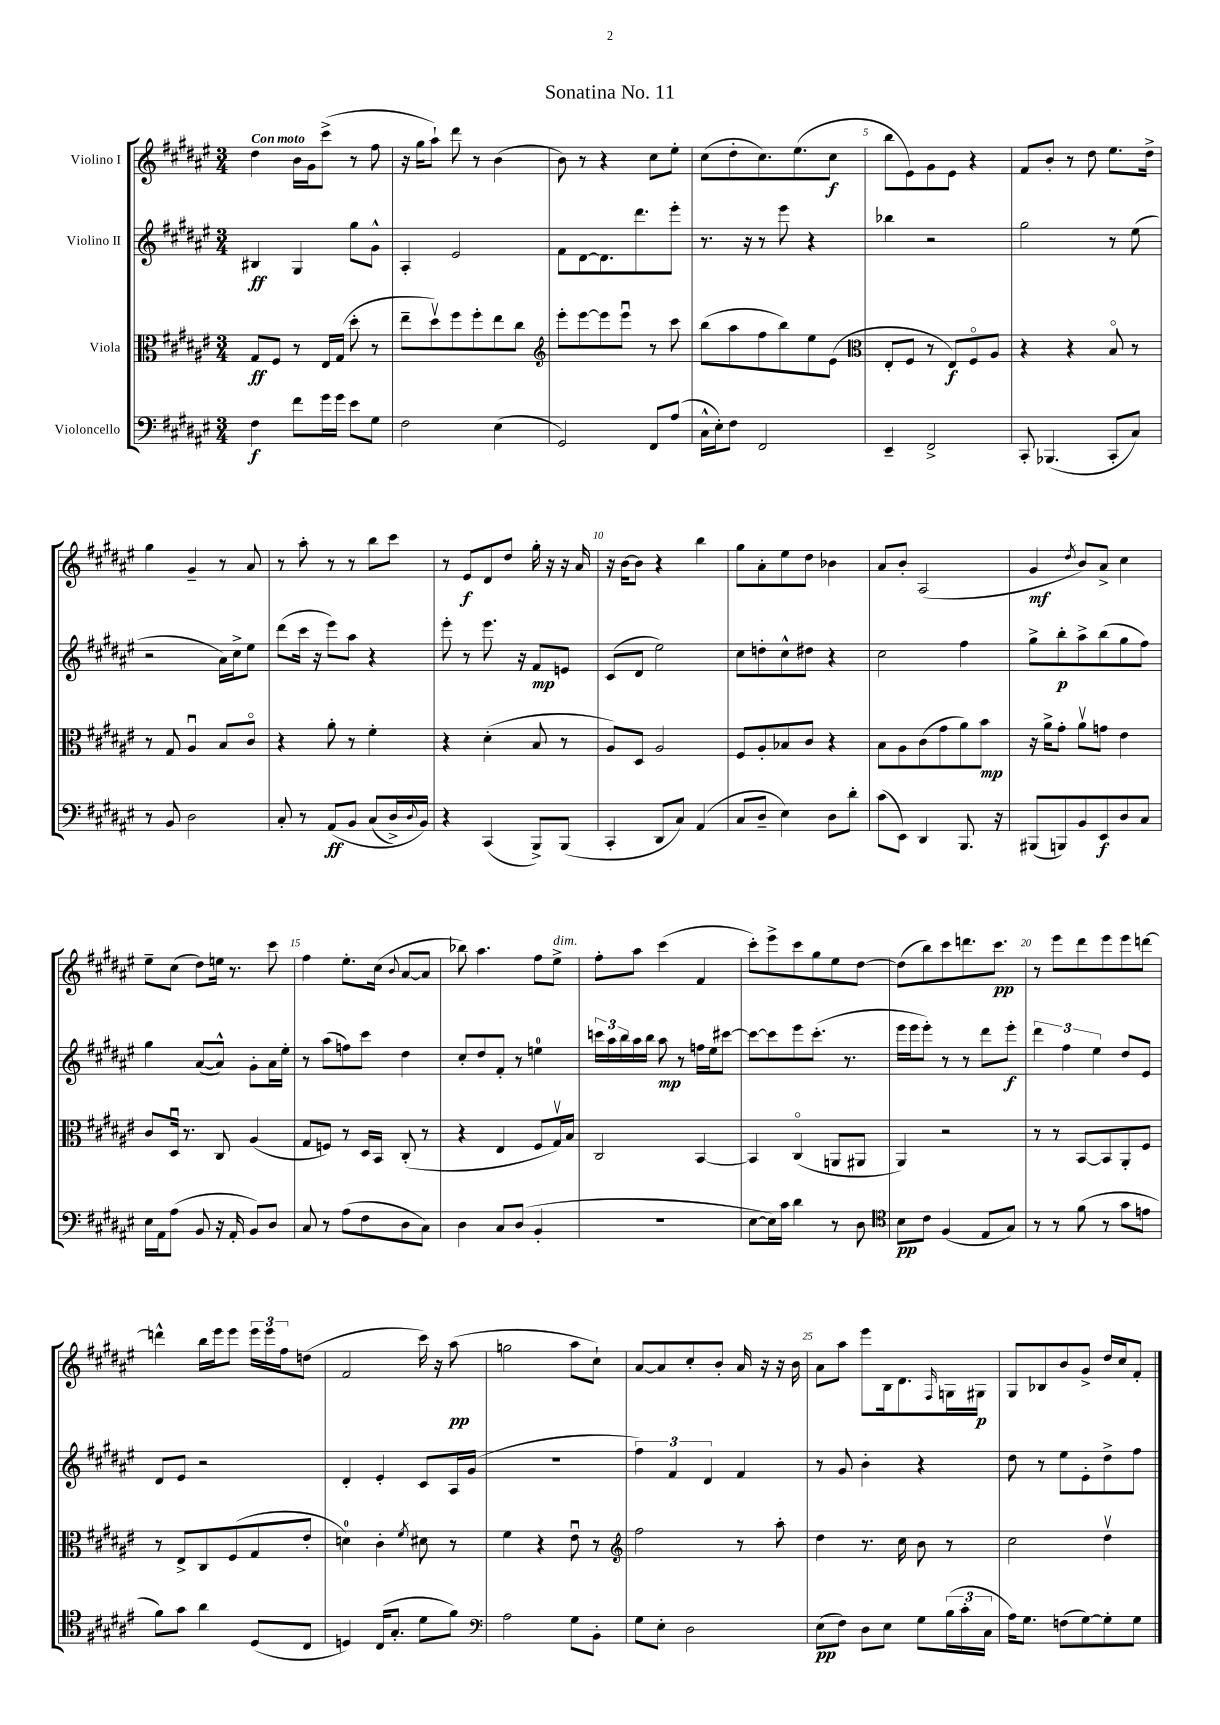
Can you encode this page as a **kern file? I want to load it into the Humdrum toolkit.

**kern	**dynam	**kern	**dynam	**kern	**dynam	**kern	**dynam
*part4	*part4	*part3	*part3	*part2	*part2	*part1	*part1
*staff4	*staff4	*staff3	*staff3	*staff2	*staff2	*staff1	*staff1
*I"Violoncello	*	*I"Viola	*	*I"Violino II	*	*I"Violino I	*
*clefF4	*	*clefC3	*	*clefG2	*	*clefG2	*
*k[f#c#g#d#a#e#]	*	*k[f#c#g#d#a#e#]	*	*k[f#c#g#d#a#e#]	*	*k[f#c#g#d#a#e#]	*
*M3/4	*	*M3/4	*	*M3/4	*	*M3/4	*
=1	=1	=1	=1	=1	=1	=1	=1
!	!	!	!	!	!	!LO:TX:a:B:t=Con moto	!
4F#\	f	8G#/L	ff	4B#X/	ff	4dd#\	.
.	.	8F#/J	.	.	.	.	.
8f#\L	.	8r	.	4G#/	.	16b\LL	.
.	.	.	.	.	.	16g#\J	.
16g#\L	.	16E#/LL	.	.	.	(8ccc#^\J	.
16g#\JJ	.	(16G#/JJ	.	.	.	.	.
8e#\L	.	8dd#'\	.	8gg#\L	.	8r	.
8G#\J	.	8r	.	8g#^^\J	.	8ff#\	.
=2	=2	=2	=2	=2	=2	=2	=2
2F#\	.	8ee#~\L	.	4A#'/	.	16r	.
.	.	.	.	.	.	16gg#\KL	.
.	.	8dd#v\)	.	.	.	8aa#`\J)	.
.	.	8ff#\	.	2e#/	.	8ddd#\	.
.	.	8ff#'\	.	.	.	8r	.
(4E#\	.	8ee#\	.	.	.	(4b\	.
.	.	8cc#\J	.	.	.	.	.
=3	=3	=3	=3	=3	=3	=3	=3
*	*	*clefG2	*	*	*	*	*
2GG#/)	.	8eee#'\L	.	8f#\L	.	8b\)	.
.	.	[8eee#\	.	[8d#\	.	8r	.
.	.	8eee#\]	.	8.d#\]	.	4r	.
.	.	8eee#u\J	.	.	.	.	.
.	.	.	.	8.ddd#\	.	.	.
8FF#/L	.	8r	.	.	.	8cc#\L	.
(8A#/J	.	8ccc#\	.	8eee#'\J	.	8ee#'\J	.
=4	=4	=4	=4	=4	=4	=4	=4
16C#^^\LL	.	(8bb\L	.	8.r	.	(8cc#\L	.
16E#'\J)	.	.	.	.	.	.	.
8F#\J	.	8aa#\	.	.	.	8dd#'\	.
.	.	.	.	16r	.	.	.
2FF#/	.	8ff#\	.	8r	.	8.cc#\)	.
.	.	8bb\)	.	8eee#\	.	.	.
.	.	.	.	.	.	(8.ee#\	.
.	.	8ee#\	.	4r	.	.	.
.	.	(8e#\J	.	.	.	8cc#\J	f
=5	=5	=5	=5	=5	=5	=5	=5
*	*	*clefC3	*	*	*	*	*
4EE#~/	.	8E#'/L	.	4bb-X\	.	8bb\L	.
.	.	8F#/J	.	.	.	8e#\)	.
2FF#^/	.	8r	.	2r	.	8g#\	.
.	.	8E#/L)	f	.	.	8e#\J	.
.	.	8F#/	.	.	.	4r	.
.	.	8A#/J	.	.	.	.	.
=6	=6	=6	=6	=6	=6	=6	=6
8CC#'/	.	4r	.	2gg#\	.	8f#/L	.
(4.BBB-X/	.	.	.	.	.	8b'/J	.
.	.	4r	.	.	.	8r	.
.	.	.	.	.	.	8dd#\	.
8CC#'/L	.	8B/	.	8r	.	8.ee#\L	.
8C#/J)	.	8r	.	(8ee#\	.	.	.
.	.	.	.	.	.	16dd#^\Jk	.
!!LO:LB:g=z
=7	=7	=7	=7	=7	=7	=7	=7
8r	.	8r	.	2r	.	4gg#\	.
8BB/	.	8G#/	.	.	.	.	.
2D#\	.	4A#u/	.	.	.	4g#~/	.
.	.	8B/L	.	16a#\LL)	.	8r	.
.	.	.	.	16cc#^\J	.	.	.
.	.	8c#/J	.	8ee#\J	.	8a#/	.
=8	=8	=8	=8	=8	=8	=8	=8
8C#'/	.	4r	.	(8ddd#\L	.	8r	.
8r	.	.	.	16ccc#\Jk	.	8aa#'\	.
.	.	.	.	16r	.	.	.
(8AA#/L	ff	8a#'\	.	8eee#\L)	.	8r	.
8BB/J	.	8r	.	8aa#\J	.	8r	.
(8C#/L	.	4f#'\	.	4r	.	8bb\L	.
16D#^/L)	.	.	.	.	.	8ccc#\J	.
8qqD#/	.	.	.	.	.	.	.
16BB/JJ)	.	.	.	.	.	.	.
=9	=9	=9	=9	=9	=9	=9	=9
4r	.	4r	.	8eee#'\	.	8r	.
.	.	.	.	8r	.	8e#/L	f
(4CC#/	.	(4d#'\	.	8.eee#\	.	8d#/	.
.	.	.	.	.	.	8dd#/J	.
.	.	.	.	16r	.	.	.
8BBB^/L)	.	8B/	.	8f#/L	mp	16gg#'\	.
.	.	.	.	.	.	16r	.
(8BBB/J	.	8r	.	8en/J	.	16r	.
.	.	.	.	.	.	16a#/	.
=10	=10	=10	=10	=10	=10	=10	=10
4CC#'/	.	8A#/L)	.	(8c#/L	.	16r	.
.	.	.	.	.	.	[16b\KL	.
.	.	8D#/J	.	8d#/J	.	8b\J]	.
8DD#/L	.	2A#/	.	2ee#\)	.	4r	.
8C#/J)	.	.	.	.	.	.	.
(4AA#/	.	.	.	.	.	4bb\	.
=11	=11	=11	=11	=11	=11	=11	=11
8C#/L	.	8F#/L	.	8cc#\L	.	8gg#\L	.
8D#~/J	.	8A#'/	.	8ddn'\	.	8a#'\	.
4E#\)	.	8B-X/	.	8cc#^^\	.	8ee#\	.
.	.	8c#/J	.	8dd#X\J	.	8dd#\J	.
8D#\L	.	4r	.	4r	.	4b-X\	.
8d#'\J	.	.	.	.	.	.	.
=12	=12	=12	=12	=12	=12	=12	=12
(8c#\L	.	8B\L	.	2cc#\	.	8a#/L	.
8EE#\J)	.	8A#\	.	.	.	8b'/J	.
4DD#/	.	(8c#\	.	.	.	(2A#/	.
.	.	8g#\	.	.	.	.	.
8.BBB/	.	8a#\)	.	4ff#\	.	.	.
.	.	8b\J	mp	.	.	.	.
16r	.	.	.	.	.	.	.
=13	=13	=13	=13	=13	=13	=13	=13
(8BBB#X/L	.	16r	.	8gg#^\L	.	4g#/	mf
.	.	16a#^\KL	.	.	.	.	.
8BBBn/)	.	8g#'\J	.	8bb'\	p	.	.
.	.	.	.	.	.	8qdd#/	.
8BB/	.	8a#v\L	.	8aa#^\	.	8b/L)	.
8EE#/	f	8gn\J	.	(8bb\	.	8a#^/J	.
8D#/	.	4e#\	.	8gg#\	.	4cc#\	.
8C#/J	.	.	.	8ff#\J)	.	.	.
!!LO:LB:g=z
=14	=14	=14	=14	=14	=14	=14	=14
16E#\LL	.	8c#/L	.	4gg#\	.	8ee#~\L	.
16AA#\J	.	.	.	.	.	.	.
(8A#\J	.	16D#u/Jk	.	.	.	(8cc#\J	.
.	.	8.r	.	.	.	.	.
8BB/	.	.	.	([8a#/L	.	8dd#\L)	.
16r	.	8C#/	.	8a#^^/J])	.	16een\Jk	.
16AA#'/	.	.	.	.	.	8.r	.
8BB/L)	.	(4A#/	.	8g#'\L	.	.	.
8D#/J	.	.	.	16a#\L	.	8ccc#\	.
.	.	.	.	16ee#'\JJ	.	.	.
=15	=15	=15	=15	=15	=15	=15	=15
8C#/	.	8G#/L	.	8r	.	4ff#\	.
8r	.	8Fn/J)	.	(8aa#\L	.	.	.
(8A#\L	.	8r	.	8ffn\)	.	8.ee#'\L	.
8F#\	.	16D#/LL	.	8ccc#\J	.	.	.
.	.	16BB/JJ	.	.	.	(16cc#\Jk	.
.	.	.	.	.	.	8qqb/	.
8D#\	.	(8C#'/	.	4dd#\	.	[8a#/L	.
8C#\J)	.	8r	.	.	.	8a#/J]	.
=16	=16	=16	=16	=16	=16	=16	=16
4D#\	.	4r	.	8cc#'/L	.	8bb-X\)	.
.	.	.	.	8dd#/	.	4.aa#\	.
8C#/L	.	4E#/	.	8f#'/J	.	.	.
(8D#/J	.	.	.	8r	.	.	.
4BB'/	.	8F#/L	.	4een\	.	8ff#\L	.
!	!	!	!	!	!	!LO:TX:a:i:t=dim.	!
.	.	16G#v/L)	.	.	.	8ee#^\J	.
.	.	16B/JJ	.	.	.	.	.
=17	=17	=17	=17	=17	=17	=17	=17
2.r	.	2C#/	.	24cccn\LL	.	8ff#'\L	.
.	.	.	.	24aa#\	.	.	.
.	.	.	.	24bb\	.	.	.
.	.	.	.	16aa#\	.	8aa#\J	.
.	.	.	.	16bb\JJ	.	.	.
.	.	.	.	8aa#\	mp	(4ccc#\	.
.	.	.	.	8r	.	.	.
.	.	[4BB/	.	16ffn\LL	.	4f#/	.
.	.	.	.	16ee#\J	.	.	.
.	.	.	.	[8ccc#X\J	.	.	.
=18	=18	=18	=18	=18	=18	=18	=18
[8E#\L	.	4BB/]	.	8ccc#\L_	.	8ccc#'\L)	.
16E#\L])	.	.	.	8ccc#\]	.	8eee#^\	.
16c#\JJ	.	.	.	.	.	.	.
4d#\	.	(4C#/	.	8eee#\	.	8ccc#\	.
.	.	.	.	(8.ccc#'\J	.	8gg#\	.
8r	.	8AAn/L	.	.	.	8ee#\	.
.	.	.	.	8.r	.	.	.
8D#\	.	8AA#X/J	.	.	.	[8dd#\J	.
=19	=19	=19	=19	=19	=19	=19	=19
*clefC4	*	*	*	*	*	*	*
8B\L	pp	4AA#/)	.	16eee#\LL	.	(8dd#\L]	.
.	.	.	.	16eee#\J	.	.	.
8c#\J	.	.	.	8eee#'\J)	.	8bb\)	.
(4F#/	.	2r	.	8r	.	8ccc#\	.
.	.	.	.	8r	.	8.dddn\	.
8E#/L	.	.	.	8ddd#\L	.	.	.
.	.	.	.	.	.	8.ccc#\J	pp
8G#/J)	.	.	.	8eee#'\J	f	.	.
=20	=20	=20	=20	=20	=20	=20	=20
8r	.	8r	.	6ddd#\	.	8r	.
8r	.	8r	.	.	.	8eee#\L	.
.	.	.	.	6ff#\	.	.	.
(8f#\	.	[8BB/L	.	.	.	8ddd#\	.
.	.	.	.	6ee#\	.	.	.
8r	.	8BB/]	.	.	.	8eee#\	.
8g#\L	.	8AA#'/	.	8dd#/L	.	8eee#\	.
8en\J	.	8F#/J	.	8e#/J	.	[8dddn\J	.
!!LO:LB:g=z
=21	=21	=21	=21	=21	=21	=21	=21
8f#\L)	.	8r	.	8d#/L	.	4dddn^^\]	.
8g#\J	.	8E#^/L	.	8e#/J	.	.	.
4a#\	.	8C#/	.	2r	.	16bb\LL	.
.	.	.	.	.	.	16eee#\J	.
.	.	(8F#/	.	.	.	8eee#\J	.
(8D#/L	.	8G#/	.	.	.	24eee#\LL	.
.	.	.	.	.	.	24eee#\	.
.	.	.	.	.	.	24ff#\J	.
8C#/J	.	8e#'/J	.	.	.	(8ddn\J	.
=22	=22	=22	=22	=22	=22	=22	=22
4Dn/)	.	4dn\)	.	4d#'/	.	2f#/	.
(16C#/KL	.	4c#'\	.	4e#'/	.	.	.
8.G#'/J	.	.	.	.	.	.	.
.	.	8qf#/	.	.	.	.	.
8d#\L	.	8d#X\	.	8c#/L	.	16ccc#\)	.
.	.	.	.	.	.	16r	.
8f#\J)	.	8r	.	16A#/L	.	(8aa#\	pp
.	.	.	.	(16g#/JJ	.	.	.
=23	=23	=23	=23	=23	=23	=23	=23
*clefF4	*	*	*	*	*	*	*
2A#\	.	4f#\	.	2.r	.	2ggn\	.
.	.	4r	.	.	.	.	.
8G#\L	.	8e#u\	.	.	.	8aa#\L	.
8BB'\J	.	8r	.	.	.	8cc#`\J)	.
=24	=24	=24	=24	=24	=24	=24	=24
*	*	*clefG2	*	*	*	*	*
8G#\L	.	2ff#\	.	6ff#\)	.	[8a#/L	.
8E#'\J	.	.	.	.	.	8a#/]	.
.	.	.	.	6f#/	.	.	.
2D#\	.	.	.	.	.	8cc#'/	.
.	.	.	.	6d#/	.	.	.
.	.	.	.	.	.	8b'/J	.
.	.	8r	.	4f#/	.	16a#/	.
.	.	.	.	.	.	16r	.
.	.	8aa#'\	.	.	.	16r	.
.	.	.	.	.	.	16b\	.
=25	=25	=25	=25	=25	=25	=25	=25
(8E#\L	pp	4dd#\	.	8r	.	8a#\L	.
8F#\J)	.	.	.	8g#/	.	8aa#\J	.
8D#\L	.	8.r	.	4b'\	.	8eee#\L	.
8E#\J	.	.	.	.	.	16B\k	.
.	.	16cc#\	.	.	.	8.d#\	.
8G#\L	.	8b\	.	4r	.	.	.
.	.	.	.	.	.	16qqF#/	.
(24B\L	.	8r	.	.	.	16Gn\L	.
24c#'\	.	.	.	.	.	.	.
.	.	.	.	.	.	16G#X\JJ	p
24C#\JJ	.	.	.	.	.	.	.
=26	=26	=26	=26	=26	=26	=26	=26
16A#\KL)	.	2cc#\	.	8dd#\	.	8G#/L	.
8.G#\J	.	.	.	.	.	.	.
.	.	.	.	8r	.	8B-X/	.
(8Fn\L	.	.	.	8ee#\L	.	8b/	.
[8G#\)	.	.	.	8e#'\	.	8g#^/J	.
8G#'\]	.	4dd#v\	.	8dd#^\	.	16dd#/LL	.
.	.	.	.	.	.	16cc#/J	.
8G#\J	.	.	.	8ff#\J	.	8f#'/J	.
==	==	==	==	==	==	==	==
*-	*-	*-	*-	*-	*-	*-	*-
